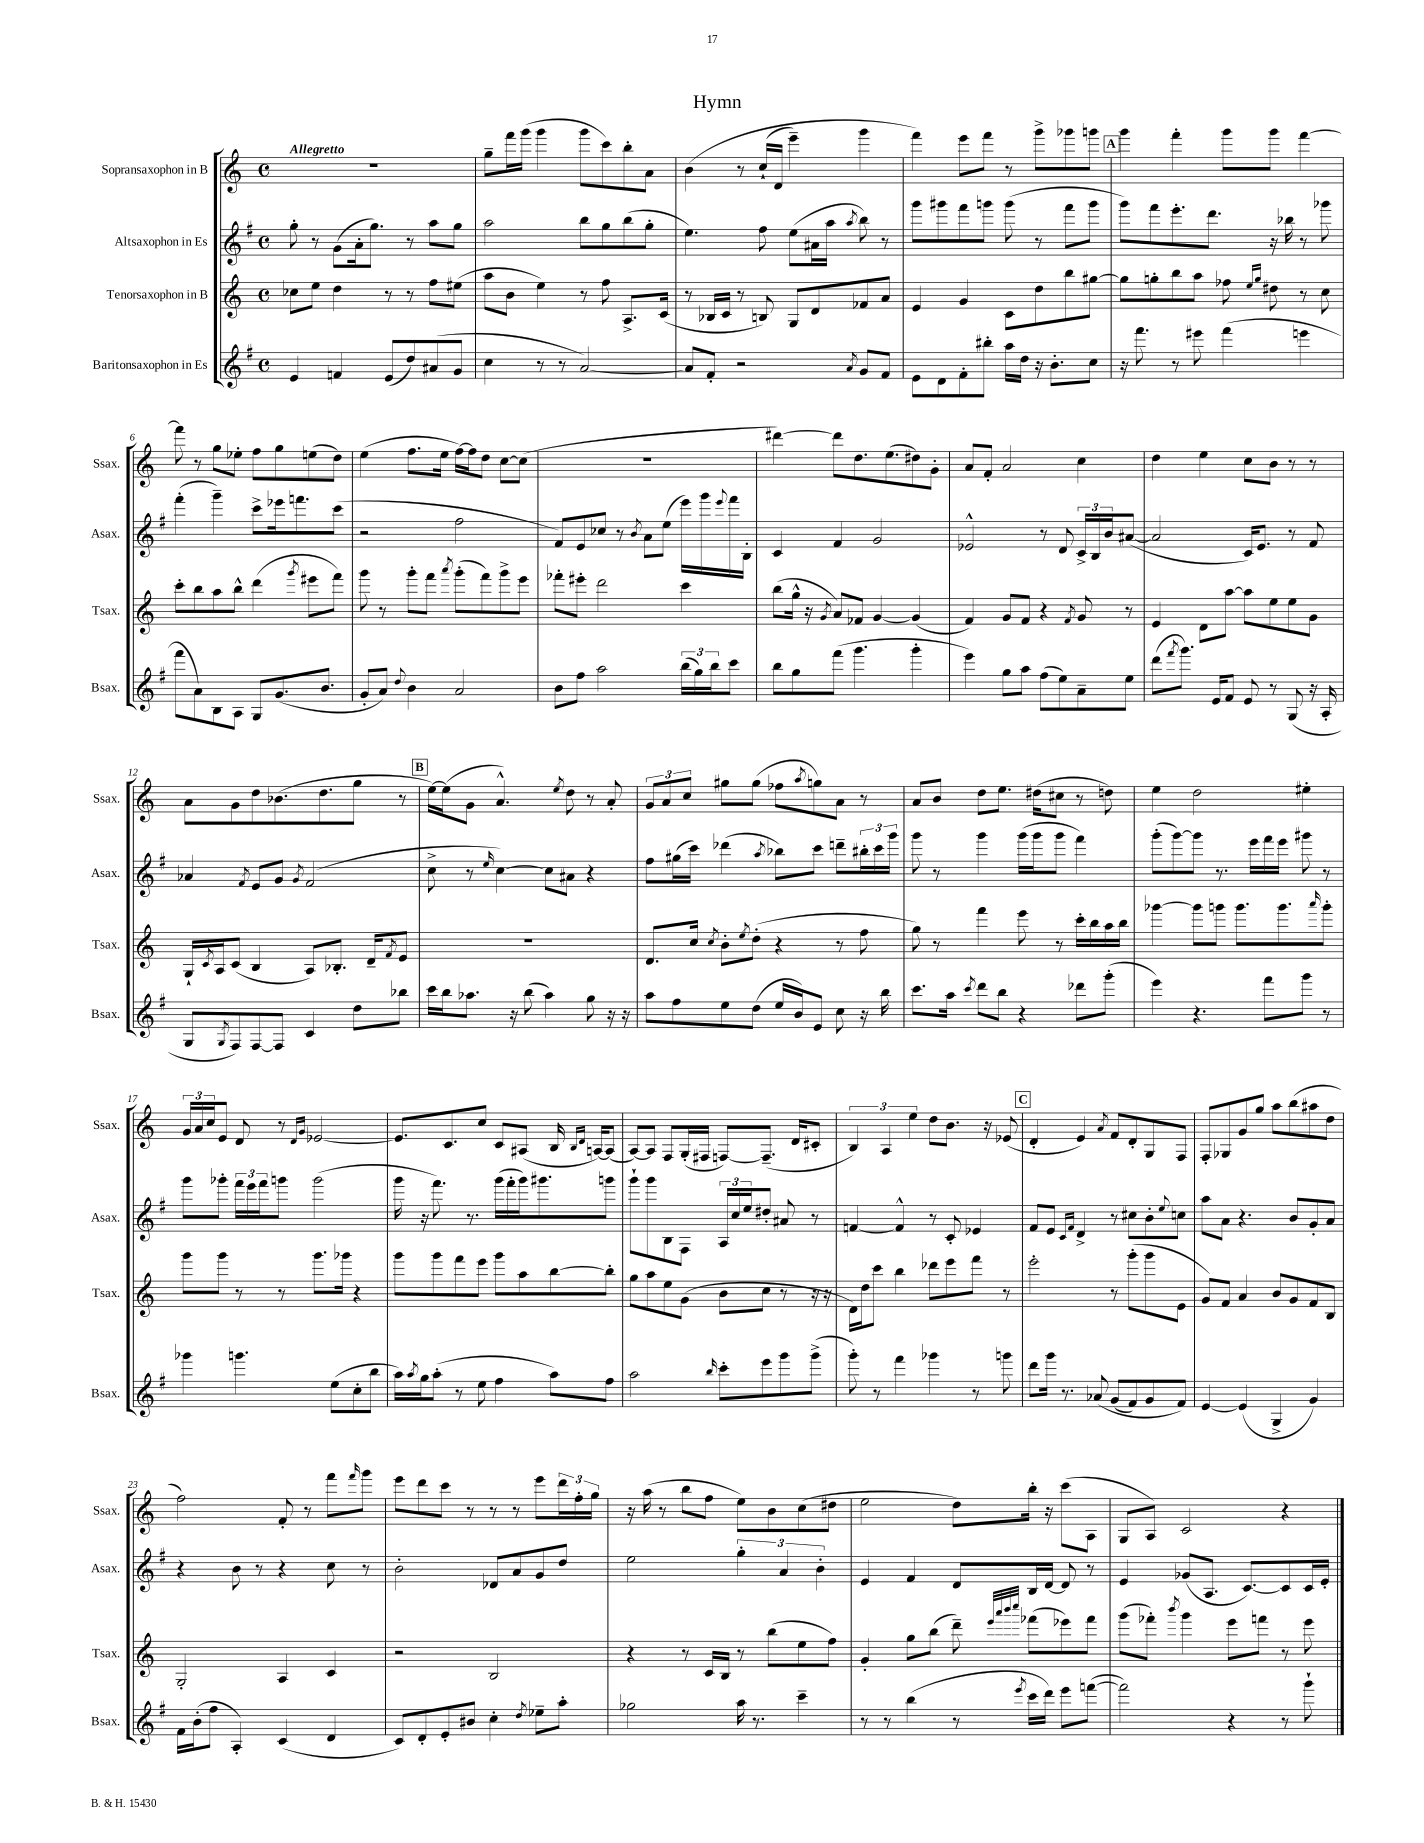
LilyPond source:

\header { title = "Hymn" }
<<
\new StaffGroup <<
\new Staff = "s0" \with { instrumentName = "Sopransaxophon in B" shortInstrumentName = "Ssax." } {
    \clef treble \key c \major \defaultTimeSignature \time 4/4 \tempo "Allegretto"
    R1 |
    g''8-- f'''16 g'''16( g'''4 g'''8 c'''8) b''8-. a'8 |
    b'4\( r8 c''16-!( d'16 e'''4--) g'''4 |
    f'''4\) e'''8 f'''8 r8 g'''8-> ges'''8 g'''8 |
    \mark \markup { \box "A" } g'''4 f'''4-. g'''8 g'''8 f'''4~ |
    f'''8 r8 g''8 ees''8-. f''8 g''8 e''8( d''8) |
    e''4( f''8. e''16 f''16~) f''16 d''8 c''8~ c''8( |
    R1 |
    dis'''4~) dis'''8 d''8. e''8.( dis''8) g'8-. |
    a'8 f'8-. a'2 c''4 |
    d''4 e''4 c''8 b'8 r8 r8 |
    a'8 g'8 d''8 bes'8.( d''8. g''8 r8 |
    \mark \markup { \box "B" } e''16~) e''16( g'8 a'4.-^) \acciaccatura { e''8 } d''8 r8 a'8-. |
    \tuplet 3/2 { g'8 a'8 c''8 } gis''8 gis''8( fes''8 \acciaccatura { a''8 } g''8) a'8 r8 |
    a'8 b'8 d''8 e''8. dis''16( cis''8 r8 d''8) |
    e''4 d''2 eis''4-. |
    \tuplet 3/2 { g'16 a'16 c''16 } e'8 d'8 r8 \grace { d'16 g'16 } ees'2~ |
    ees'8. c'8. c''8 c'8 ais8( b16 \grace { b16 d'16 } a16~) a8( |
    a8~) a8 f8 g16-.( fis16 f8~) f8.--( d'16 cis'8-. |
    \tuplet 3/2 { b4) a4 e''4 } d''8 b'8. r16 ees'8( |
    \mark \markup { \box "C" } d'4-. e'4) \acciaccatura { a'8 } f'8 d'8-. g8 f8 |
    f8-. ges8 g'8 g''8 a''8 b''8( ais''8 d''8 |
    f''2) f'8-. r8 f'''8 \grace { f'''16 } g'''8 |
    e'''8 d'''8 c'''8 r8 r8 r8 e'''8 \tuplet 3/2 { d'''16 f''16-. g''16 } |
    r16 a''16( r8 b''8 f''8 e''8) b'8 c''8( dis''8 |
    e''2 d''8) b''16-. r16 c'''8( a8 |
    g8 a8) c'2 r4 \bar "|." |
}
\new Staff = "s1" \with { instrumentName = "Altsaxophon in Es" shortInstrumentName = "Asax." } {
    \clef treble \key g \major \defaultTimeSignature \time 4/4
    g''8-. r8 g'8( a'16-. g''8.) r8 a''8 g''8 |
    a''2 b''8 g''8 b''8( g''8-. |
    e''4.) fis''8 e''8( ais'16 a''16 \acciaccatura { a''8 } b''8) r8 |
    g'''8 gis'''8 fis'''8 g'''8 g'''8( r8 fis'''8 g'''8 |
    \mark \markup { \box "A" } g'''8) fis'''8 e'''8.-. d'''8. r16 bes''16 r8 ges'''8 |
    fis'''4-.( g'''4--) c'''8-> ees'''16 f'''8. c'''8( |
    r2 fis''2 |
    fis'8) e'8 ces''8 r8 \acciaccatura { b'8 } a'8 e''8( e'''16) g'''16 \appoggiatura { e'''8 } fis'''16 b16-. |
    c'4 fis'4 g'2 |
    ees'2-^ r8 d'8 \tuplet 3/2 { c'16-> b16 b'16 } ais'8~( |
    ais'2 c'16) e'8. r8 fis'8 |
    aes'4 \acciaccatura { fis'8 } e'8 g'8 \acciaccatura { g'8 } fis'2( |
    \mark \markup { \box "B" } c''8-> r8 \grace { e''16 } c''4~) c''8 ais'8 r4 |
    fis''8 gis''16( c'''16) des'''4( \acciaccatura { a''8 } bes''8) c'''8 d'''8-- \tuplet 3/2 { bis''16-. c'''16 g'''16 } |
    g'''8 r8 g'''4 g'''16( g'''16 g'''8 fis'''4) |
    g'''8-.( g'''8~) g'''8 r8. e'''16 fis'''16 e'''16 gis'''8 r8 |
    g'''8 ges'''8-. \tuplet 3/2 { fis'''16 e'''16 fis'''16 } g'''8 g'''2( |
    g'''16 r16 fis'''8.) r8. g'''16( fis'''16-. g'''16) gis'''8. g'''8 |
    g'''8-! g'''8 b8 fis8 \tuplet 3/2 { a16 c''16 e''16 } dis''8-. ais'8 r8 |
    f'4~ f'4-^ r8 c'8-. ees'4 |
    \mark \markup { \box "C" } fis'8 e'8 \grace { c'16 fis'16 } d'4-> r8 cis''8 b'8-. \appoggiatura { e''8 } c''8 |
    a''8 a'8 r4. b'8 g'8-. a'8 |
    r4 b'8 r8 r4 c''8 r8 |
    b'2-. des'8 a'8 g'8 d''8 |
    e''2 \tuplet 3/2 { g''4-. a'4 b'4-. } |
    e'4 fis'4 d'8 b16 d'16~ d'8 r8 |
    e'4 ges'8( a8. c'8.~) c'8 c'16 e'16-. \bar "|." |
}
\new Staff = "s2" \with { instrumentName = "Tenorsaxophon in B" shortInstrumentName = "Tsax." } {
    \clef treble \key c \major \defaultTimeSignature \time 4/4
    ces''8 e''8 d''4 r8 r8 f''8 eis''8( |
    a''8 b'8 e''4) r8 f''8 a8.-> c'16( |
    r8 bes16 c'16 r8 b8) g8 d'8 fes'8 a'8 |
    e'4 g'4 c'8 d''8 b''8 gis''8~ |
    \mark \markup { \box "A" } gis''8 g''8-. b''8 a''8 fes''8 \grace { e''16 g''16 } dis''8 r8 c''8 |
    c'''8-. b''8 a''8 b''8-^ d'''4( \acciaccatura { g'''8 } eis'''8 f'''8) |
    g'''8 r8 g'''8-. f'''8 \acciaccatura { a'''8 } g'''8-.( f'''8) g'''8-> e'''8 |
    fes'''8-. eis'''8-. d'''2 c'''4 |
    b''8( g''16-^ r16 \acciaccatura { g'8 } a'8) fes'8 g'4~ g'4( |
    f'4) g'8 f'8 r4 \acciaccatura { f'8 } g'8 r8 |
    e'4 d'8 a''8~ a''8 e''8 e''8 g'8 |
    g16-! \acciaccatura { c'8 } a16 c'8( b4 a8) bes8.-. d'16-- \acciaccatura { f'8 } e'8 |
    \mark \markup { \box "B" } R1 |
    d'8. c''16 \acciaccatura { c''8 } b'8-. \acciaccatura { e''8 } d''8-.( r4 r8 f''8 |
    g''8) r8 f'''4 e'''8 r8 c'''16-. b''16 a''16 b''16 |
    ges'''4~ ges'''8 g'''8 g'''8. g'''8. \grace { a'''16 } g'''8-. |
    g'''8 g'''8 r8 r8 g'''8. ges'''16 r4 |
    g'''8 g'''8 f'''8 e'''8 g'''8 a''8 b''8~ b''8-. |
    g''8 a''8 e''8 g'8( b'8 c''8 r8 r16 r16 |
    d'16) d''16 c'''8 b''4 des'''8 e'''8 f'''8 r8 |
    \mark \markup { \box "C" } e'''2-. r8 g'''8-.( g'''8 e'8 |
    g'8) f'8 a'4 b'8 g'8 f'8 b8 |
    g2-. a4 c'4 |
    r2 b2 |
    r4 r8 c'16 b16 r8 b''8( e''8 f''8) |
    g'4-. g''8 b''8( d'''8--) \grace { e'''32 a'''32 b'''32 c''''32 } fes'''8( ees'''8) fes'''8 |
    g'''8( fes'''8-.) \acciaccatura { b'''8 } g'''4 e'''8 f'''8 r8 e'''8 \bar "|." |
}
\new Staff = "s3" \with { instrumentName = "Baritonsaxophon in Es" shortInstrumentName = "Bsax." } {
    \clef treble \key g \major \defaultTimeSignature \time 4/4
    e'4 f'4 e'8( d''8) ais'8( g'8 |
    c''4 r8 r8 a'2~) |
    a'8 fis'8-. r2 \acciaccatura { a'8 } g'8 fis'8 |
    e'8 d'8 fis'8-. bis''8-. a''16 d''16 r16 b'8.-. c''8 |
    \mark \markup { \box "A" } r16 fis'''8. r8 eis'''8 fis'''4( e'''4 |
    fis'''8 a'8) b8 a8 g8 g'8.( b'8. |
    g'8-. a'8) \appoggiatura { d''8 } b'4 a'2 |
    b'8 fis''8 a''2 \tuplet 3/2 { b''16( g''16) b''16 } c'''8 |
    b''8 g''8 fis'''8( g'''4. g'''4-. |
    e'''4) g''8 a''8 fis''8( e''8) a'8-- e''8 |
    d'''8( \acciaccatura { fis'''8 } g'''8.) e'16 fis'8 e'8 r8 g8( r16 a16-. |
    g8 \acciaccatura { g8 } fis8) fis8~ fis8 c'4 d''8 bes''8 |
    \mark \markup { \box "B" } c'''16 b''16 aes''8. r16 b''8( aes''4) g''8 r16 r16 |
    a''8 fis''8 e''8 d''8( e''16 b'16) e'8 c''8 r16 b''16 |
    c'''8. a''16 \acciaccatura { c'''8 } d'''8 b''8 r4 des'''8 g'''8-.( |
    e'''4) r4. fis'''8 g'''8 r8 |
    ges'''4 g'''4. e''8( c''8-. b''8 |
    a''16) \acciaccatura { a''8 } g''16 a''8-.( r8 e''8 fis''4 a''8) fis''8 |
    a''2 \grace { b''16 } c'''8-. e'''8 g'''8 g'''8->( |
    g'''8-.) r8 fis'''4 ges'''4 r8 g'''8 |
    \mark \markup { \box "C" } d'''8 g'''16 r8. aes'8\( g'8( fis'8) g'8 fis'8\) |
    e'4~ e'4( g4-> g'4) |
    fis'16 b'16-.( fis''8 a4-.) c'4( d'4 |
    c'8) d'8-. e'8-. bis'8 c''4-. \acciaccatura { d''8 } ees''8-- a''8-. |
    ges''2 a''16 r8. c'''4-- |
    r8 r8 b''4( r8 \acciaccatura { e'''8 } c'''16 d'''16) e'''8 f'''8~( |
    f'''2) r4 r8 g'''8-! \bar "|." |
}
>>
>>
